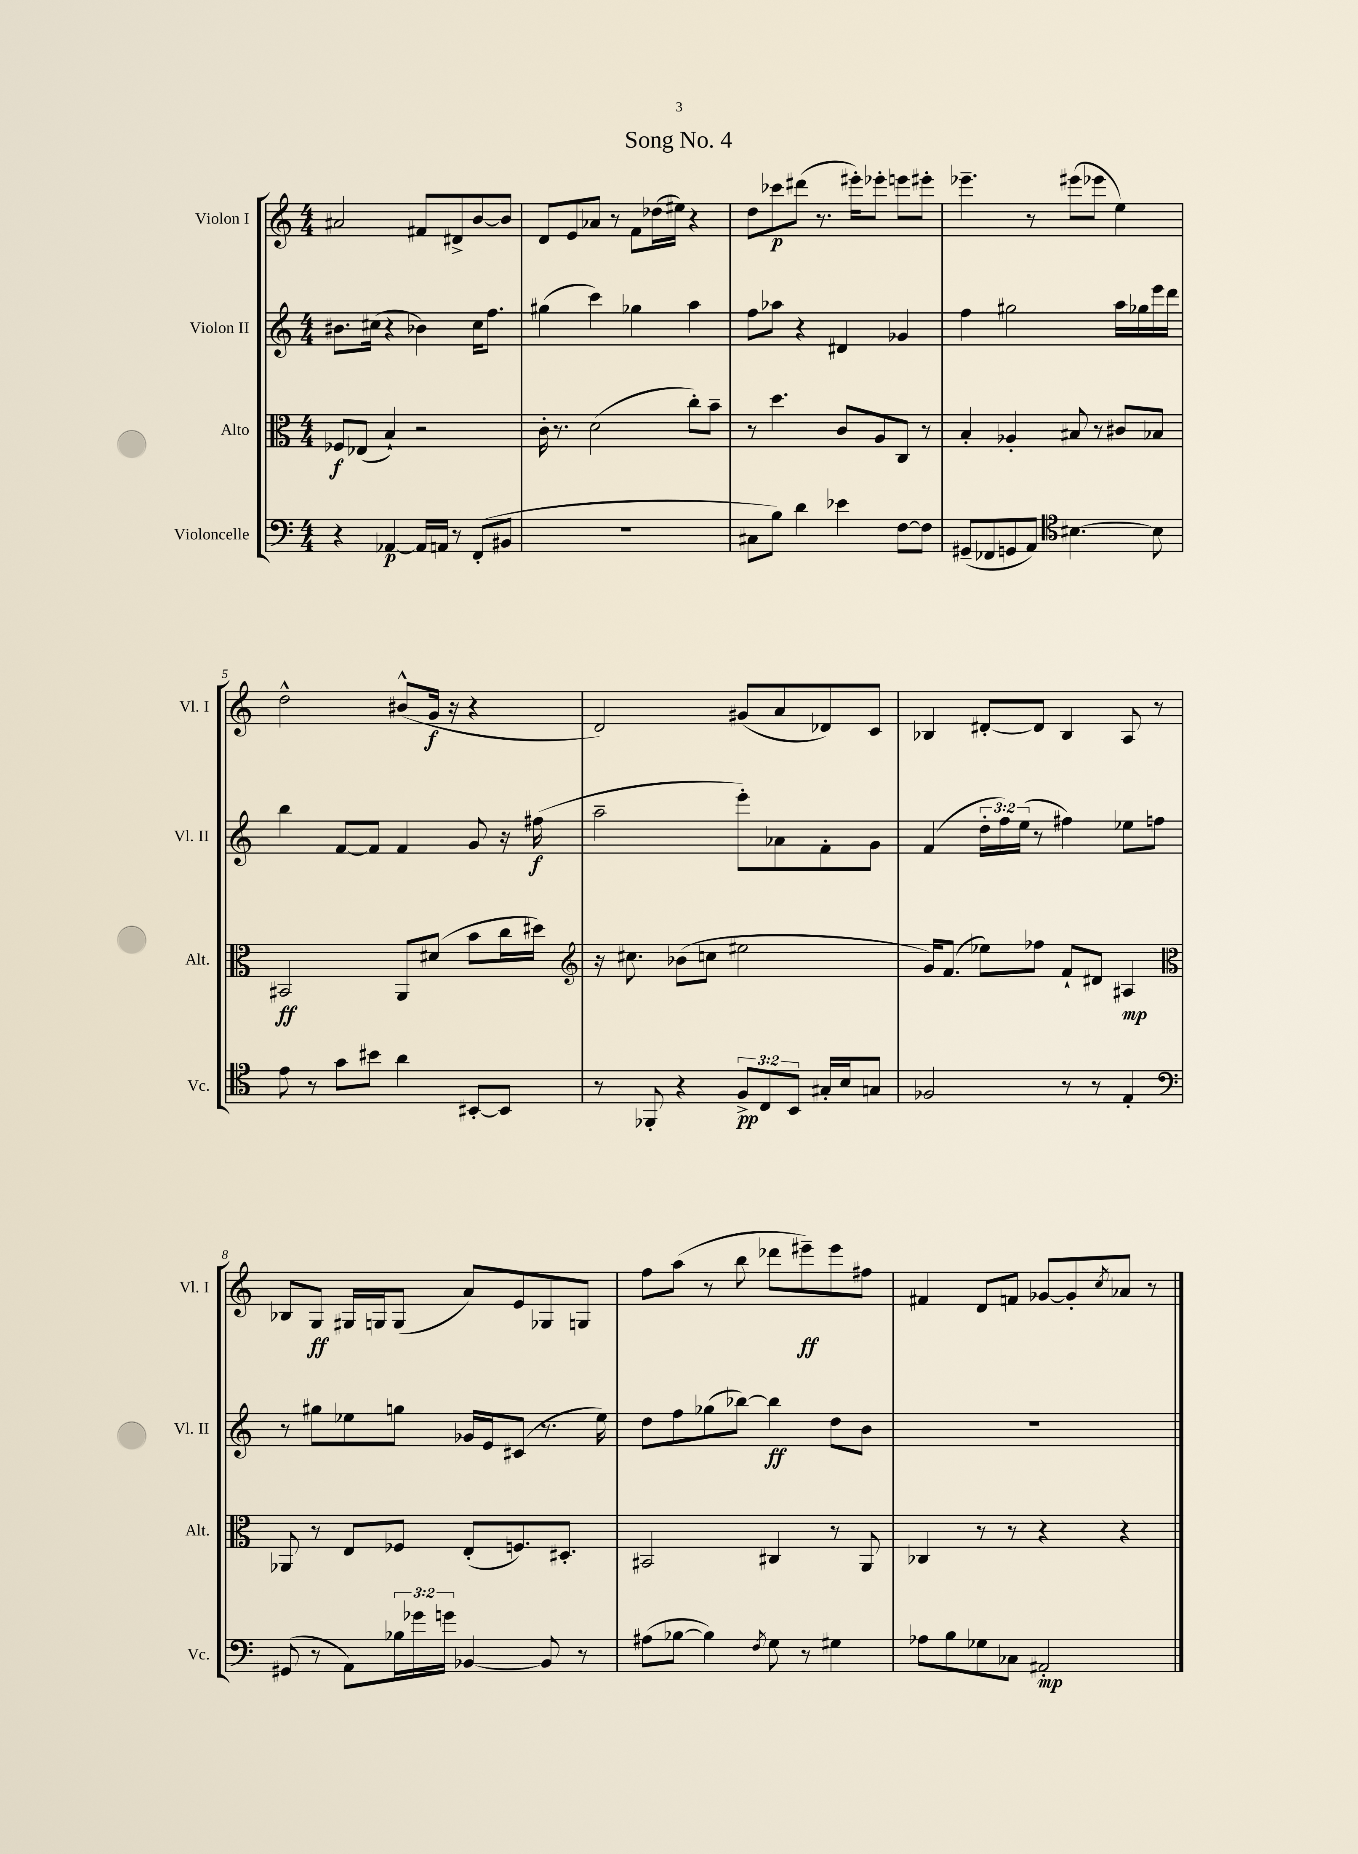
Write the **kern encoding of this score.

**kern	**kern	**kern	**kern
*staff4	*staff3	*staff2	*staff1
*clefF4	*clefC3	*clefG2	*clefG2
*k[]	*k[]	*k[]	*k[]
*M4/4	*M4/4	*M4/4	*M4/4
4r	8F-/L	8.b#\L	2a#/
.	(8E-/J	.	.
.	.	(16cc#\Jk	.
[4AA-/	4B`/)	4r	.
16AA-/]LL	2r	4b-\)	8f#/L
16AA/JJ	.	.	.
8r	.	.	8d#^/
(8FF'/L	.	16cc#\LK	[8b/
.	.	8.ff\J	.
8BB#/J	.	.	8b/]J
=	=	=	=
1r	16c'\	(4gg#\	8d/L
.	8.r	.	.
.	.	.	8e/
.	(2d\	4ccc\)	8a-/J
.	.	.	8r
.	.	4gg-\	8f\L
.	.	.	(16dd-\L
.	.	.	16ee#\JJ)
.	8cc'\L)	4aa\	4r
.	8b~\J	.	.
=	=	=	=
8C#\L	8r	8ff\L	8dd\L
8B\J)	4.dd\	8aa-\J	8ccc-\
4d\	.	4r	(8ddd#\J
.	.	.	8.r
4e-\	8c/L	4d#/	.
.	.	.	16eee#'\LK)
.	8A/	.	8eee-'\J
[8F\L	8C/J	4g-/	8eee\L
8F\]J	8r	.	8eee#'\J
=	=	=	=
(8GG#~/L	4B'/	4ff\	4.eee-~\
8FF-/	.	.	.
8GG/	4A-'/	2gg#\	.
8AA/J)	.	.	8r
*clefC4	*	*	*
[4.B#\	8B#/	.	(8eee#\L
.	8r	.	8eee-\J
.	8c#/L	16aa\LL	4ee\)
.	.	16gg-\	.
8B#\]	8B-/J	16eee\	.
.	.	16ddd\JJ	.
=	=	=	=
8e\	2BB#/	4bb\	2dd^^\
8r	.	.	.
8g\L	.	[8f/L	.
8b#\J	.	8f/]J	.
4a\	8AA/L	4f/	(8b#^^/L
.	(8d#/J	.	16g/Jk
.	.	.	16r
[8BB#'/L	8b\L	8g/	4r
8BB#/]J	16cc\L	16r	.
.	16dd#\JJ)	(16ff#\	.
=	=	=	=
*	*clefG2	*	*
8r	16r	2aa~\	2d/)
.	8.cc#\	.	.
8FF-'/	.	.	.
4r	(8b-\L	.	.
.	8cc\J	.	.
12F^/L	2ee#\	8eee'\L)	(8g#/L
12C/	.	.	.
.	.	8a-\	8a/
12BB/J	.	.	.
16G#'/LL	.	8f'\	8d-/)
16B/J	.	.	.
8G/J	.	8g\J	8c/J
=	=	=	=
2F-/	16g/LK)	(4f/	4B-/
.	(8.f/J	.	.
.	8ee-\L)	24dd'\LL	[8d#'/L
.	.	24ff\)	.
.	.	(24ee\JJ	.
.	8ff-\J	8r	8d#/]J
8r	8f`/L	4ff#\)	4B-/
8r	8d#/J	.	.
4E'/	4A#/	8ee-\L	8A/
.	.	8ff\J	8r
=	=	=	=
*clefF4	*clefC3	*	*
(8GG#/	8AA-/	8r	8B-/L
8r	8r	8gg#\L	8G/J
8AA\L)	8E/L	8ee-\	16G#/LL
.	.	.	16G/J
24B-\L	8F-/J	8gg\J	(8G/J
24g-\	.	.	.
24g\JJ	.	.	.
[4BB-/	(8E'/L	16g-/LL	8a/L)
.	.	16e/J	.
.	8.F/)	(8c#/J	8e/
8BB-/]	.	8.r	8G-/
.	8.D#'/J	.	.
8r	.	.	8G/J
.	.	16ee-\)	.
=	=	=	=
(8A#\L	2BB#/	8dd\L	8ff\L
[8B-\J	.	8ff\	(8aa\J
4B-\])	.	(8gg-\	8r
.	.	[8bb-\J)	8bb\
8qF/	.	.	.
8G\	4C#/	4bb-\]	8ddd-\L
8r	.	.	8eee#~\)
4G#\	8r	8dd\L	8eee#\
.	8AA/	8b\J	8ff#\J
=	=	=	=
8A-\L	4C-/	1r	4f#/
8B\	.	.	.
8G-\	8r	.	8d/L
8C-\J	8r	.	8f/J
2AA#'/	4r	.	[8g-/L
.	.	.	8g-'/]
.	.	.	8qcc/
.	4r	.	8a-/J
.	.	.	8r
==	==	==	==
*-	*-	*-	*-
